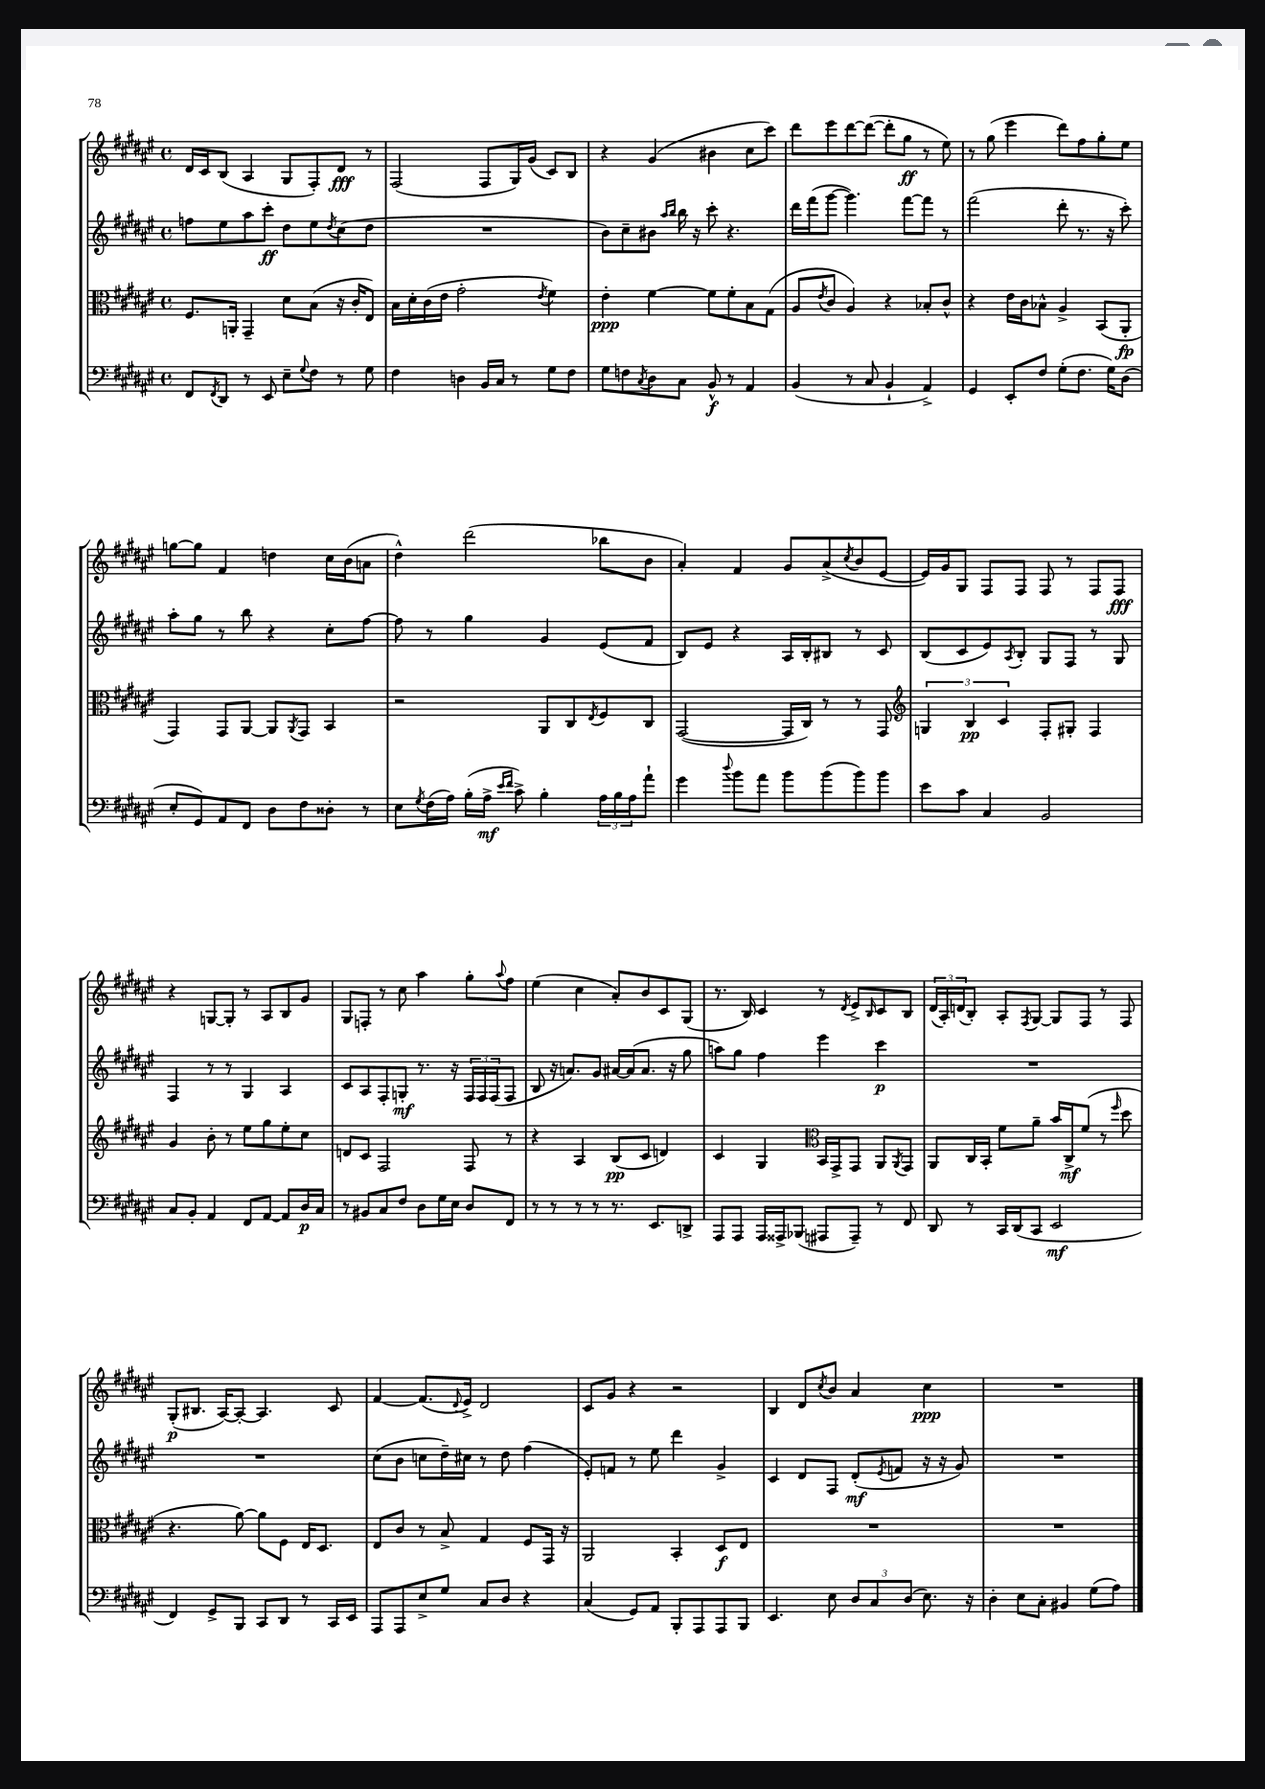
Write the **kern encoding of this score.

**kern	**kern	**kern	**kern
*staff4	*staff3	*staff2	*staff1
*clefF4	*clefC3	*clefG2	*clefG2
*k[f#c#g#d#a#e#]	*k[f#c#g#d#a#e#]	*k[f#c#g#d#a#e#]	*k[f#c#g#d#a#e#]
*M4/4	*M4/4	*M4/4	*M4/4
*met(c)	*met(c)	*met(c)	*met(c)
8FF#	8.F#	8ff	16d#
.	.	.	16c#
8qFF#	.	.	.
8DD#	.	8ee#	(8B
.	16AA'	.	.
8r	4GG#~	8aa#	4A#
8EE#	.	8ccc#'	.
8E#~	8d#	8dd#	8G#
8qqG#	.	.	.
8F#	(8B	8ee#	8F#')
.	.	8qdd#	.
8r	16r	(8cc#	8d#
.	16c#'	.	.
8G#	8E#)	8dd#	8r
=	=	=	=
4F#	16B	1r	(2F#
.	16d#'	.	.
.	(16c#	.	.
.	16e#	.	.
4D	2g#'	.	.
16BB	.	.	8F#
16C#	.	.	.
8r	.	.	16G#)
.	.	.	(16g#
.	8qe#	.	.
8G#	4f#)	.	8c#)
8F#	.	.	8B
=	=	=	=
8G#	4e#'	8b)	4r
8F	.	8cc#~	.
8qC#	.	.	.
8D#	[4f#	8b#	(4g#
.	.	16qqaa#	.
.	.	16qqbb	.
8C#	.	16bb	.
.	.	16r	.
8BB^^	8f#]	8ccc#'	4b#
8r	8f#'	4.r	.
4AA#	8B	.	8cc#
.	(8G#	.	8ccc#)
=	=	=	=
(4BB	8A#	16ddd#	8ddd#
.	.	(16fff#	.
.	8qe#	.	.
.	8c#	[8ggg#	8eee#
8r	4A#)	4.ggg#])	[8ddd#
8C#	.	.	(8ddd#_
4BB`	4r	.	8ddd#']
.	.	[8fff#	8gg#
4AA#^)	8B-'	8fff#]	8r
.	8c#^^	8r	8ee#)
=	=	=	=
4GG#	4r	(2fff#	8r
.	.	.	(8gg#
8EE#'	16e#	.	4eee#
.	16c#	.	.
8F#	8B-^^	.	.
(8G#'	4A#^	8ddd#'	8ddd#)
8.F#	.	8.r	8ff#
.	(8BB	.	8gg#'
16G#)	.	16r	.
(8D#	8AA#'	8ccc#')	8ee#
=	=	=	=
8E#'	4GG#)	8aa#'	[8gg
8GG#)	.	8gg#	8gg]
8AA#	8GG#	8r	4f#
8FF#	[8AA#	8bb	.
8D#	8AA#]	4r	4dd
.	8qAA#	.	.
8F#	8GG#	.	.
8D##'	4BB	8cc#'	16cc#
.	.	.	(16b
8r	.	[8ff#	8a
=	=	=	=
8E#	2r	8ff#]	4dd#^^)
8qG#	.	.	.
(16F#	.	8r	.
16A#)	.	.	.
(16B'	.	4gg#	(2ddd#
16A#^	.	.	.
16qqe#	.	.	.
16qqf#	.	.	.
8c#^)	.	.	.
4B'	8AA#	4g#	.
.	8C#	.	.
.	8qE#	.	.
24A#	8F#	(8e#	8bb-
24B	.	.	.
24A#	.	.	.
8a#`	8C#	8f#	8b
=	=	=	=
4g#	([2GG#	8B)	4a#')
.	.	8e#	.
8qqdd#	.	.	.
8b	.	4r	4f#
8a#	.	.	.
8b	16GG#]	16A#	8g#
.	16C#)	16B'	.
(8b	8r	8B#	(8a#^
.	.	.	8qcc#
8b)	8r	8r	8b
8b	8GG#	8c#	[8e#
=	=	=	=
*	*clefG2	*	*
8e#	6G	(8B	16e#])
.	.	.	16g#
8c#	.	8c#	8G#
.	6B	.	.
4C#	.	8e#)	8F#
.	6c#	.	.
.	.	8qA#	.
.	.	8B'	8F#
2BB	8F#'	8G#	8F#
.	8G#'	8F#	8r
.	4F#	8r	8F#
.	.	8G#	8F#
=	=	=	=
8C#	4g#	4F#	4r
8BB'	.	.	.
4AA#	8b'	8r	[8G
.	8r	8r	8G']
8FF#	8ee#	4G#	8r
[8AA#	8gg#	.	8A#
8AA#]	8ee#'	4A#	8B
16D#	8cc#	.	8g#
16C#	.	.	.
=	=	=	=
8r	8d	8c#	8G#
8BB#	8c#	8A#	8F'
8C#	2F#	8F#'	8r
8F#	.	8G'	8cc#
8D#	.	8.r	4aa#
16G#	.	.	.
16E#	.	16r	.
8D#	8F#	24F#	8gg#'
.	.	24F#	.
.	.	(24F#	.
.	.	.	8qqaa#
8FF#	8r	8F#	8ff#
=	=	=	=
8r	4r	8B	(4ee#
8r	.	16r	.
.	.	8.a)	.
8r	4A#	.	4cc#
8r	.	8g#	.
8.r	(8B	[16a#	8a#')
.	.	(16a#]	.
.	8c#	8.a#	8b
8.EE#	.	.	.
.	4d)	.	8c#
.	.	16r	.
8DD^	.	8gg#	(8G#
=	=	=	=
8AAA#	4c#	8aa)	8.r
8AAA#	.	8gg#	.
.	.	.	16B)
16AAA#	4G#	4ff#	4c#
16AAA##^	.	.	.
(8BBB-	.	.	.
*	*clefC3	*	*
8AAA#	16BB	4eee#	8r
.	16GG#^	.	.
.	.	.	8qd#
8AAA#~)	8GG#	.	8e#^
.	.	.	16qqB
8r	8AA#	4ccc#	8c#
.	8qAA#	.	.
8FF#	8GG#	.	8B
=	=	=	=
8DD#	8AA#	1r	(24d#
.	.	.	24A#')
.	.	.	(24d
8r	16C#	.	8B')
.	16BB'	.	.
16CC#	8f#	.	8A#'
(16DD#	.	.	.
.	.	.	8qF#
8CC#	8a#~	.	[8G#
2EE#	16b	.	8G#]
.	16C#^	.	.
.	(8f#	.	8F#
.	8r	.	8r
.	16qqff#	.	.
.	8dd#	.	8F#
=	=	=	=
4FF#)	4.r	1r	(8G#'
.	.	.	8.B#
8GG#^	.	.	.
.	.	.	[16A#)
8BBB	[8a#)	.	8A#'_
8CC#	8a#]	.	4.A#]
8DD#	8F#	.	.
8r	16E#	.	.
.	8.D#	.	.
16CC#	.	.	8c#
16EE#	.	.	.
=	=	=	=
8AAA#	8E#	(8cc#	[4f#
8AAA#	8c#	8b	.
8E#^	8r	8cc	(8.f#]
8G#	8B^	16dd#~)	.
.	.	.	8qqd#
.	.	16cc#	16e#^)
8C#	4G#	8r	2d#
8D#	.	8dd#	.
4r	8F#	(4ff#	.
.	16GG#	.	.
.	16r	.	.
=	=	=	=
(4C#	2AA#	8e#')	8c#
.	.	8f	8g#
8GG#)	.	8r	4r
8AA#	.	8ee#	.
8BBB'	4BB'	4ddd#	2r
8AAA#	.	.	.
8AAA#	8D#	4g#^	.
8BBB	8E#	.	.
=	=	=	=
4.EE#	1r	4c#	4B
.	.	8d#	8d#
.	.	.	8qcc#
8E#	.	8F#	8b
12D#	.	(8d#'	4a#
12C#	.	.	.
.	.	8qe#	.
.	.	8f	.
(12D#	.	.	.
8.E#)	.	16r	4cc#
.	.	16r	.
.	.	8g#)	.
16r	.	.	.
=	=	=	=
4D#'	1r	1r	1r
8E#	.	.	.
8C#'	.	.	.
4BB#	.	.	.
(8G#	.	.	.
8A#)	.	.	.
==	==	==	==
*-	*-	*-	*-
